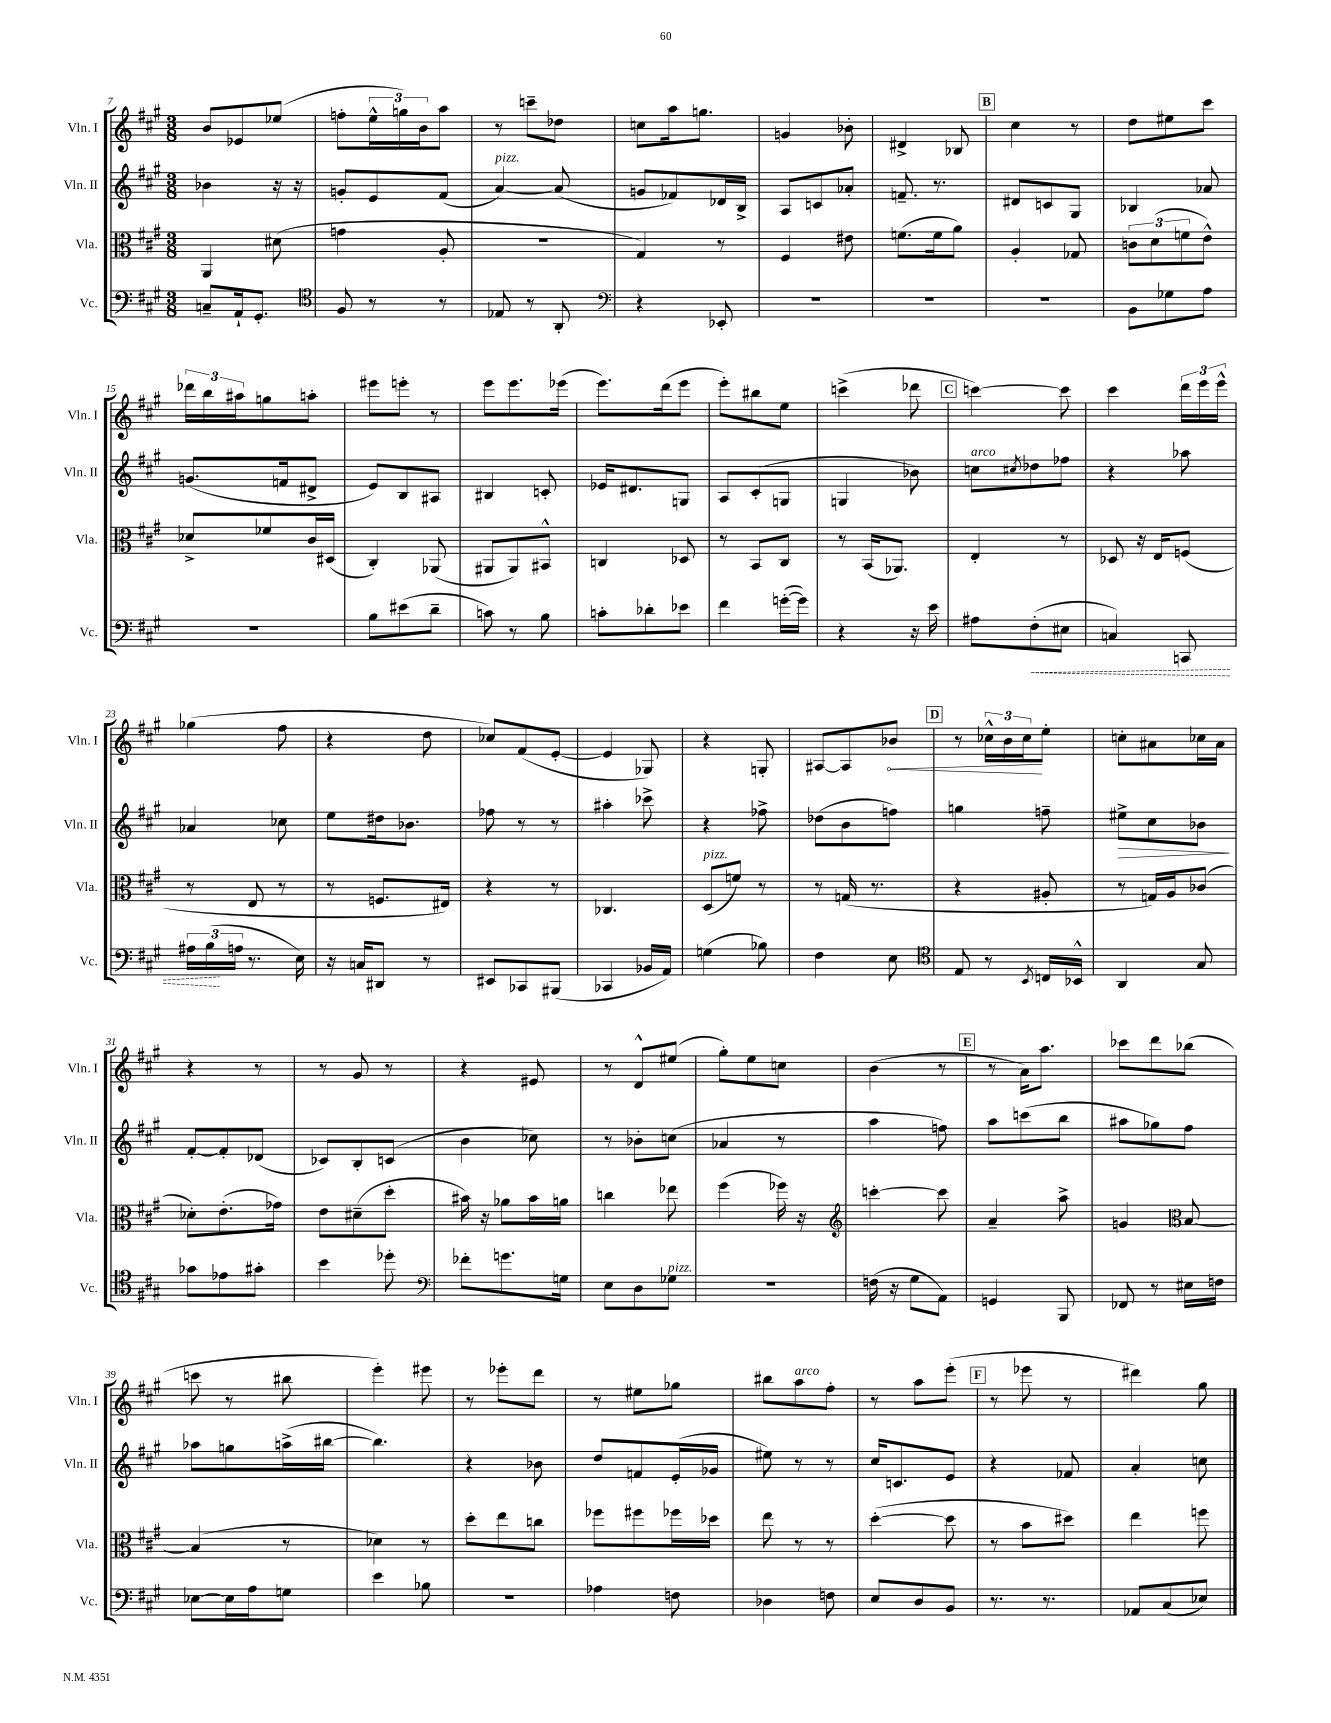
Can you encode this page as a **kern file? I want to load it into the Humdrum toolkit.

**kern	**kern	**kern	**kern
*staff4	*staff3	*staff2	*staff1
*clefF4	*clefC3	*clefG2	*clefG2
*k[f#c#g#]	*k[f#c#g#]	*k[f#c#g#]	*k[f#c#g#]
*M3/8	*M3/8	*M3/8	*M3/8
8C~	4AA	4b-	8b
16AA`	.	.	8e-
8.GG#'	.	.	.
.	(8d#	16r	(8ee-
.	.	16r	.
=	=	=	=
*clefC4	*	*	*
8F#	4g	8g'	8ff'
8r	.	8e	24ee^^
.	.	.	24gg)
.	.	.	24b
8r	8A'	(8f#	8aa
=	=	=	=
8E-	4.r	[4a)	8r
8r	.	.	8ccc~
8AA'	.	(8a]	8dd-
=	=	=	=
*clefF4	*	*	*
4r	4G#)	8g	8cc
.	.	8f-)	16aa
.	.	.	8.gg
8EE-'	8r	16d-	.
.	.	16B^	.
=	=	=	=
4.r	4F#	8A	4g
.	.	8c	.
.	8e#	8a-'	8b-'
=	=	=	=
4.r	(8.f	8.f~	4d#^
.	16f	8.r	.
.	8a)	.	8B-
=	=	=	=
4.r	4A'	8d#	4cc#
.	.	8c	.
.	8G-	8G#	8r
=	=	=	=
8BB	12c	4B-	8dd
.	(12d	.	.
8G-	.	.	8ee#
.	12f	.	.
8A	8e^^)	8a-	8ccc#
=	=	=	=
4.r	8d-^	(8.g	24ddd-
.	.	.	24bb
.	.	.	24aa#
.	8f-	.	8gg
.	.	16f	.
.	16c#	8d#^	8aa'
.	(16D#	.	.
=	=	=	=
8B	4C#')	8e)	8eee#
(8e#	.	8B	8eee'
8d~	(8AA-	8A#	8r
=	=	=	=
8c)	8AA#	4B#	8eee
8r	8AA#)	.	8.eee
8B	8BB#^^	8c'	.
.	.	.	(16eee-
=	=	=	=
8c'	4C	16e-	8.eee)
.	.	8.d#	.
8d-'	.	.	.
.	.	.	(16ddd
8e-	8D-	8G	8eee
=	=	=	=
4f#	8r	8A	8eee')
.	8BB	(8c#'	8bb#
([16g'	8C#	8G	8ee
16g])	.	.	.
=	=	=	=
4r	8r	4G	(4ccc^
.	(16BB	.	.
.	8.AA-)	.	.
16r	.	8b-)	8ddd-
16e	.	.	.
=	=	=	=
8A#	4E'	8cc	[4ccc)
.	.	8qcc#	.
(8F#'	.	8dd-	.
8E#	8r	8ff-	8ccc]
=	=	=	=
4C)	8D-	4r	4ccc#
.	16r	.	.
.	16E	.	.
8CC	(8F	8aa-	24ddd
.	.	.	24eee
.	.	.	24eee^^
=	=	=	=
24A#	8r	4a-	(4gg-
(24B	.	.	.
24A	.	.	.
8.r	8E	.	.
.	8r	8cc-	8ff#
16E)	.	.	.
=	=	=	=
16r	8r	8ee	4r
16C	.	.	.
8DD#	8.F	16dd#	.
.	.	8.b-	.
8r	.	.	8dd
.	16E#)	.	.
=	=	=	=
8EE#	4r	8ff-	8cc-)
8CC-	.	8r	(8f#
(8BBB#	8r	8r	[8e'
=	=	=	=
4CC-	4.C-	4aa#'	4e]
16BB-	.	8ccc-^	8G-)
16AA)	.	.	.
=	=	=	=
(4G	(8D	4r	4r
.	8f)	.	.
8B-)	8r	8ff-^	8G'
=	=	=	=
4F#	8r	(8dd-	[8A#
.	(16G	8b	8A#]
.	8.r	.	.
8E	.	8ff)	8b-
=	=	=	=
*clefC4	*	*	*
8E	4r	4gg	8r
8r	.	.	24cc-^^
.	.	.	24b
.	.	.	24cc-
8qBB	.	.	.
16C	8A#'	8ff~	8ee'
16BB-^^	.	.	.
=	=	=	=
4AA	8r	8ee#^	8cc'
.	16G)	8cc#	8a#
.	16A	.	.
8G#	(8c-	8b-	16cc-
.	.	.	16a#
=	=	=	=
8g-	8d-')	[8f#'	4r
8e-	(8.e'	8f#']	.
8g#'	.	(8d-	8r
.	16g-)	.	.
=	=	=	=
4b	8e	8c-)	8r
.	(8d#~	8B'	8g#
8dd-'	8dd'	(8c	8r
=	=	=	=
*clefF4	*	*	*
8f-'	16b#)	4b	4r
.	16r	.	.
8.g	8a-	.	.
.	16b#	8cc-)	8e#
16G	16a	.	.
=	=	=	=
8E	4cc	8r	8r
8D	.	8b-'	8d^^
8G-	8ee-	(8cc	(8ee#
=	=	=	=
4.r	(4ff#	4a-	8gg#')
.	.	.	8ee
.	16ff-)	8r	8cc
.	16r	.	.
=	=	=	=
*	*clefG2	*	*
(16F	[4ccc'	4aa	(4b
16r	.	.	.
8G#	.	.	.
8AA)	8ccc]	8ff)	8r
=	=	=	=
4GG	4a~	8aa	8r
.	.	(8ccc	16a)
.	.	.	8.aa
8BBB	8aa^	8bb	.
=	=	=	=
8FF-	4g	8aa#	8ccc-
8r	.	8gg-)	8ddd
*	*clefC3	*	*
16E#	[8B	8ff#	(8bb-
16F	.	.	.
=	=	=	=
[8E-	(4B]	8aa-	8ccc
16E-]	.	8gg	8r
16A	.	.	.
8G	8r	(16aa^	8bb#
.	.	[16bb#	.
=	=	=	=
4e	4d-)	4.bb#])	4eee')
8B-	8r	.	8eee#
=	=	=	=
4.r	8dd'	4r	8r
.	8ee	.	8eee-'
.	8cc	8b-	8ddd
=	=	=	=
4A-	8ff-	8dd	8r
.	8ff#	8f	8ee#
8F	16ff-	(16e'	8gg-
.	16dd-	16g-	.
=	=	=	=
4D-	8ee	8ee#)	8bb#
.	8r	8r	8aa
8F	8r	8r	8ff#'
=	=	=	=
8E	([4dd'	16cc#	8r
.	.	8.c	.
8D	.	.	8aa
8BB	8dd]	8e	(8eee'
=	=	=	=
8.r	8r	4r	8r
.	8b	.	8eee-
8.r	.	.	.
.	8dd#)	8f-	8r
=	=	=	=
8AA-	4ee	4a'	4ddd#)
(8C#	.	.	.
8E-)	8ff	8cc	8gg#
==	==	==	==
*-	*-	*-	*-
